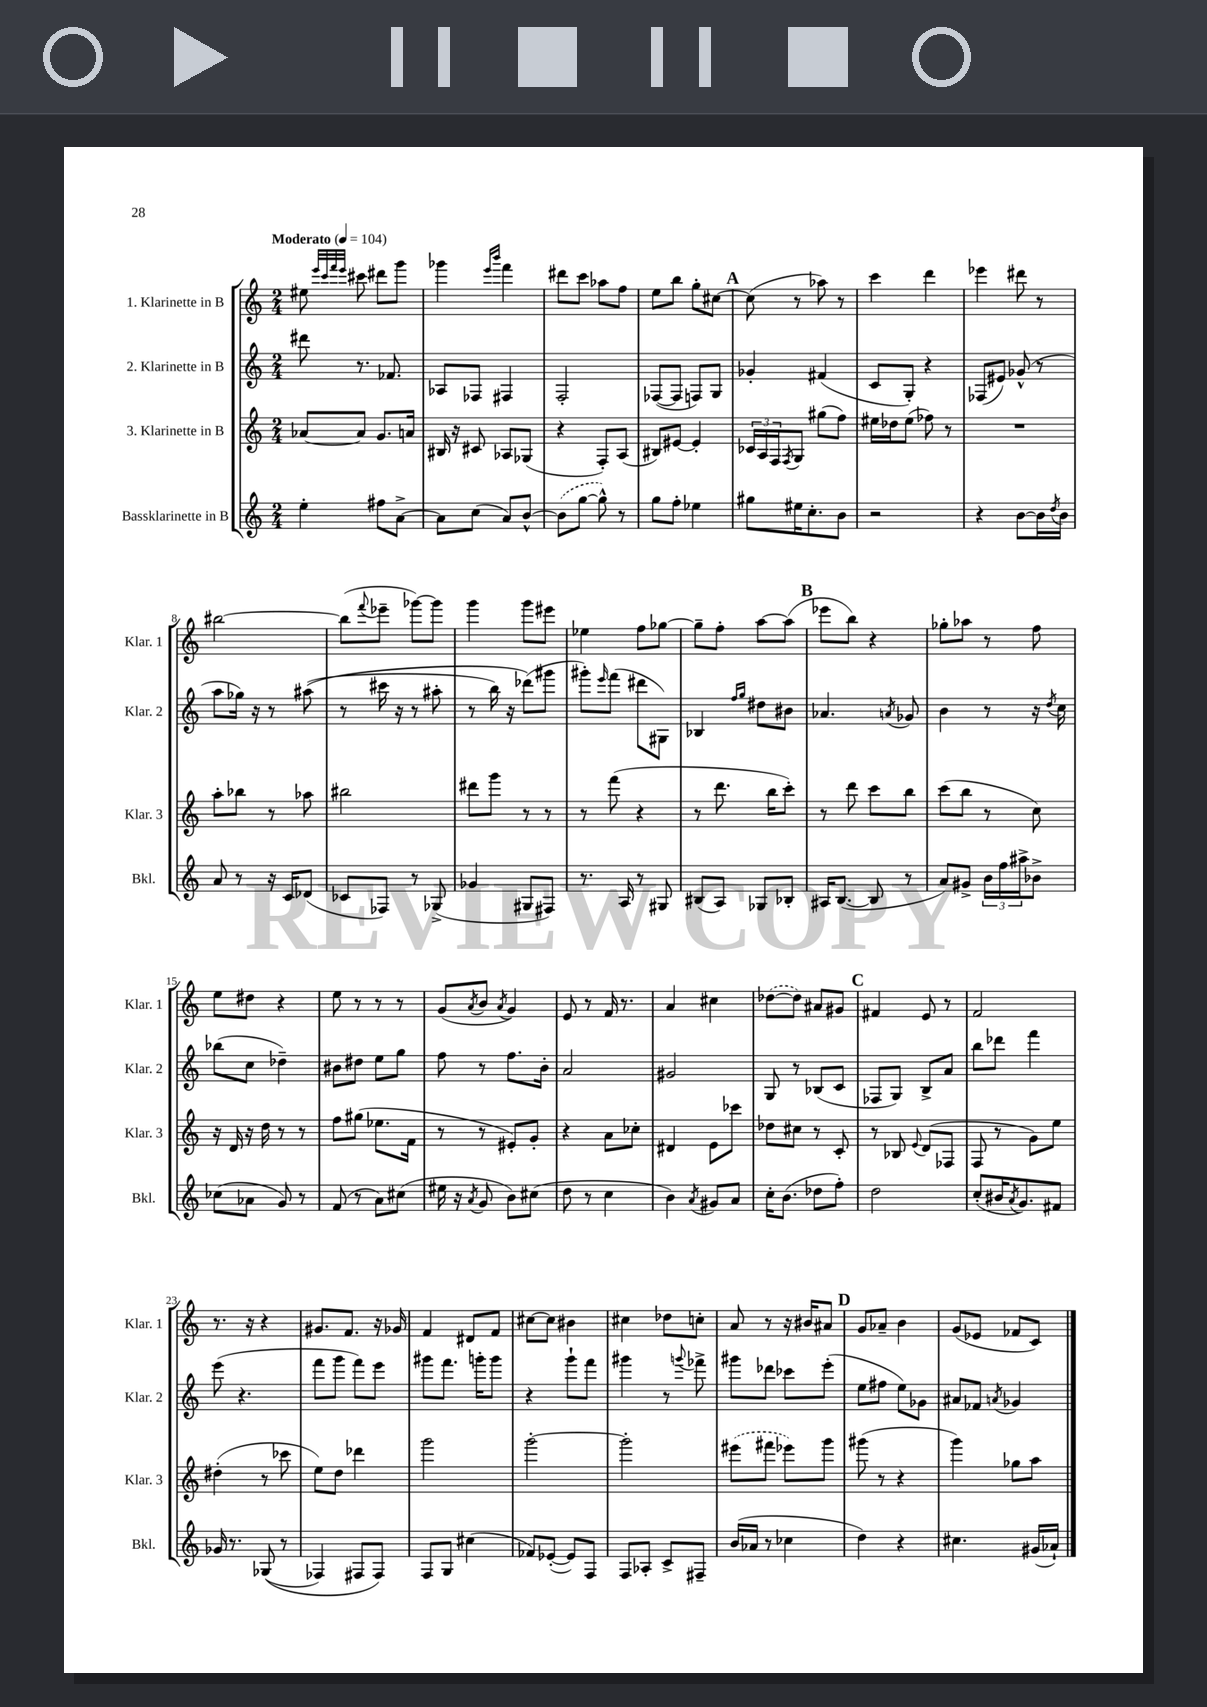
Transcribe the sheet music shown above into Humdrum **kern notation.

**kern	**kern	**kern	**kern
*staff4	*staff3	*staff2	*staff1
*clefG2	*clefG2	*clefG2	*clefG2
*k[]	*k[]	*k[]	*k[]
*M2/4	*M2/4	*M2/4	*M2/4
*MM104	*MM104	*MM104	*MM104
4ee'	[8a-	8ddd#	8ee#
.	.	.	32qqeee
.	.	.	32qqccc
.	.	.	32qqfff
.	.	.	32qqeee
.	8a-]	8.r	8ccc#
8ff#	8.g	.	8ddd#
.	.	8.f-	.
[8a^	.	.	8ggg
.	16a	.	.
=	=	=	=
8a]	16B#	8A-	4ggg-
.	16r	.	.
(8cc	8c#	8F-	.
.	.	.	16qqeee
.	.	.	16qqbbb
8a)	8A-	4F#	4fff
[8b^^	(8G-	.	.
=	=	=	=
(8b]	4r	2F'	8ddd#
[8gg	.	.	8ccc
8gg^^])	8F')	.	8aa-
8r	(8A	.	8ff
=	=	=	=
8gg	8B#)	([8F-	8ee
8ff'	[8e#	8F-]	8bb
4ee-	4e#']	8F)	8gg'
.	.	8G	[8cc#
=	=	=	=
8gg#	24c-	4g-'	(8cc#]
.	24A	.	.
.	24F	.	.
.	8qF	.	.
16ee#	8G	.	8r
8.cc'	.	.	.
.	(8gg#	(4f#	8aa-)
8b	8ff)	.	8r
=	=	=	=
2r	16ee#	8c	4ccc
.	16dd-	.	.
.	(8ee#	8G')	.
.	8ff-)	4r	4ddd
.	8r	.	.
=	=	=	=
4r	2r	(8F-	4eee-
.	.	8e#)	.
[8b	.	(8g-^^	8ddd#
16b]	.	8r	8r
8qdd	.	.	.
16b	.	.	.
=	=	=	=
8a	8aa'	8aa	[2bb#
8r	8bb-	16gg-)	.
.	.	16r	.
16r	8r	8r	.
16c	.	.	.
(8d-	8aa-	&((8aa#	.
=	=	=	=
8c-	2bb#	8r	(8bb#]
.	.	.	8qqfff
8F-)	.	16ccc#	8eee-~
.	.	16r	.
8r	.	8r	[8ggg-)
(8G-^	.	8aa#'	8ggg-]
=	=	=	=
4g-	8ddd#	8r	4ggg
.	8ggg	16bb)	.
.	.	16r	.
8G#	8r	(8ddd-&)	8ggg
8F#)	8r	8ggg#	8eee#
=	=	=	=
8.r	8r	8ggg#')	4ee-
.	.	16qqeee	.
.	(8fff	(8fff	.
16A	.	.	.
8r	4r	8ddd#	8ff
8G#	.	8G#)	[8gg-
=	=	=	=
(8B#	8r	4B-	8gg-~]
8A)	8.ddd	.	8ff'
.	.	16qqff	.
.	.	16qqgg	.
8G-	.	8dd#	[8aa
.	16bb	.	.
8B-'	8ccc')	8b#	(8aa]
=	=	=	=
16A#	8r	4.a-	8eee-
([8.B	.	.	.
.	8ddd	.	8bb)
8B]	8ccc	.	4r
.	.	8qa	.
8r	8bb	8g-	.
=	=	=	=
8a)	(8ccc	4b	8gg-'
8g#^	8bb	.	8aa-
24b	8r	8r	8r
24ff	.	.	.
24aa#^	.	.	.
8b-^	8cc)	16r	8ff
.	.	8qdd	.
.	.	16cc	.
=	=	=	=
(8cc-	16r	(8bb-	8ee
.	16d	.	.
8a-	16r	8cc	8dd#
.	16dd	.	.
8g)	8r	4dd-~)	4r
8r	8r	.	.
=	=	=	=
(8f	8ff	8b#	8ee
8r	(8gg#	8dd#	8r
8a)	8.ee-	8ee	8r
(8cc#	.	8gg	8r
.	16f	.	.
=	=	=	=
16ee#	8r	8ff	(8g
16r	.	.	.
8qa	.	.	8qa
8g	8r	8r	8b
.	.	.	8qa
8b)	8e#')	8.ff	4g)
(8cc#	8g'	.	.
.	.	16b'	.
=	=	=	=
8dd	4r	2a	8e
8r	.	.	8r
4cc	8a	.	16f
.	.	.	8.r
.	8cc-'	.	.
=	=	=	=
4b)	4d#	2g#	4a
8qa	.	.	.
8g#	8e	.	4cc#
8a	8ccc-	.	.
=	=	=	=
16cc'	8dd-	8G	([8dd-
(8.b	.	.	.
.	8cc#	8r	8dd-])
8dd-	8r	(8B-	8a#
8ff')	8c'	8c	8g#
=	=	=	=
2dd	8r	8F-	4f#
.	8B-	8G)	.
.	8qqe	.	.
.	(8d	8B^	8e
.	8F-	8a	8r
=	=	=	=
(8cc'	8F	8bb	2f
16b#	8r	8ddd-	.
8qa	.	.	.
8.g)	.	.	.
.	8g)	4fff	.
8f#	8ee	.	.
=	=	=	=
16g-	(4dd#'	(8eee	8.r
8.r	.	.	.
.	.	4.r	.
.	.	.	16r
&((8G-	8r	.	4r
8r	8ccc-	.	.
=	=	=	=
4F-)	8ee)	8fff	8.g#
.	8dd	8ggg	.
.	.	.	8.f
8F#	4ddd-	8fff)	.
8F#&)	.	8eee	16r
.	.	.	16g-
=	=	=	=
8F	2ggg	8ggg#	4f
8G	.	8.fff	.
(4cc#	.	.	8d#
.	.	16ggg'	.
.	.	8ggg	8f
=	=	=	=
8f-)	[2ggg'	4r	[8cc#
([8e-'	.	.	8cc#]
8e-])	.	8ggg`	4b#
8F	.	8fff	.
=	=	=	=
8F	2ggg']	4ggg#	4cc#
8A-'	.	.	.
8c^	.	8r	8dd-
.	.	8qqggg	.
8F#~	.	8fff-^	8cc'
=	=	=	=
(16b	(8eee#	8ggg#	8a
16a-	.	.	.
8r	8fff#	8ddd-	8r
4cc-	8eee-)	8ccc-	16r
.	.	.	16b#
.	8ggg	(8eee'	8a#
=	=	=	=
4dd)	(8ggg#	8ee	8g
.	8r	8ff#	8a-~
4r	4r	8ee)	4b
.	.	8g-	.
=	=	=	=
4.cc#	4ggg)	8a#	(8g
.	.	8f-	8e-
.	.	8qa	.
.	8gg-	4g-	8f-
(16g#	8aa	.	8c)
16a-`)	.	.	.
==	==	==	==
*-	*-	*-	*-
